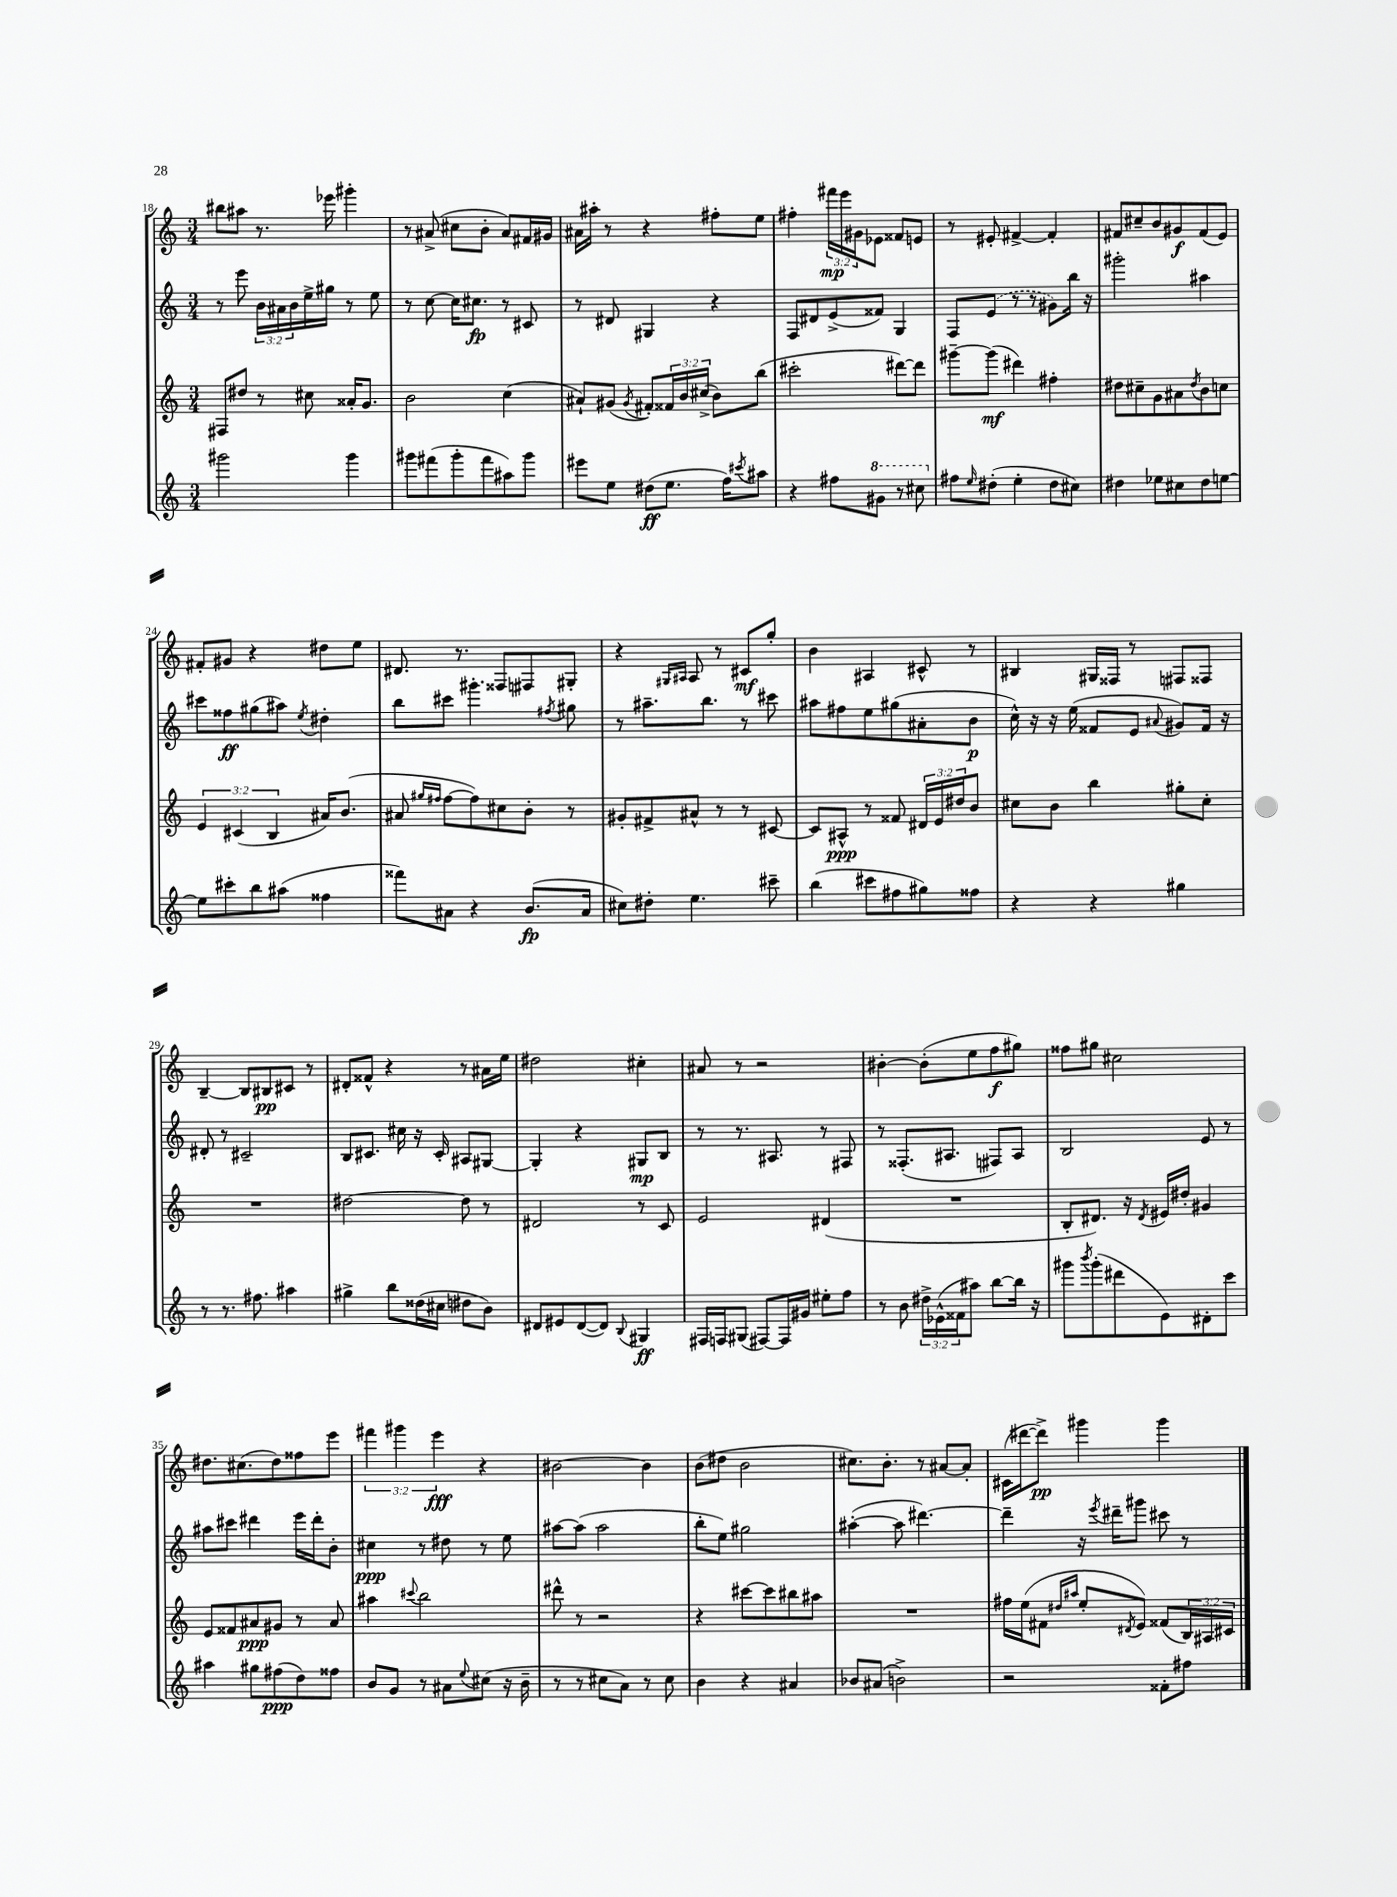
<<
\new StaffGroup <<
\new Staff = "s0" {
    \clef treble \key c \major \numericTimeSignature \time 3/4 \override Staff.TupletNumber.text = #tuplet-number::calc-fraction-text
    bis''8 ais''8 r8. ees'''16 gis'''4-. |
    r8 ais'8->( cis''8 b'8-. ais'8) fis'16 gis'16 |
    ais'16 ais''16-. r8 r4 fis''8-. e''8 |
    fis''4-. \tuplet 3/2 { fis'''16\mp e'''16 gis'16 } ees'8 fisis'8 e'8 |
    r8 eis'8-. fis'4~-> fis'4-. |
    fis'8 cis''8-- b'8 gis'8\f fis'8( e'8) |
    fis'8-. gis'8 r4 dis''8 e''8 |
    dis'8. r8. fisis8 fis8 gis8-. |
    r4 \grace { gis16 ais16 } ais8 r8 cis'8\mf g''8-. |
    b'4 ais4 cis'8-^ r8 |
    bis4 gis16 fisis16 r8 fis8 fisis8 |
    b4~-- b8 bis8\pp cis'8 r8 |
    dis'8-. fisis'8-^ r4 r8 ais'16 e''16 |
    dis''2 cis''4-. |
    ais'8 r8 r2 |
    bis'4~-. bis'8-.( e''8 f''8\f gis''8) |
    fisis''8 gis''8 cis''2 |
    dis''8. cis''8.( dis''8) fisis''8 e'''8 |
    \tuplet 3/2 { fis'''4 gis'''4 e'''4\fff } r4 |
    bis'2~ bis'4 |
    b'8( dis''8 b'2 |
    cis''8.) b'8.-. r8 ais'8~ ais'8-. |
    cis'16( dis'''16~ dis'''8->\pp) gis'''4 gis'''4 \bar "|." |
}
\new Staff = "s1" {
    \clef treble \key c \major \numericTimeSignature \time 3/4 \override Staff.TupletNumber.text = #tuplet-number::calc-fraction-text
    r8 e'''8 \tuplet 3/2 { b'16 ais'16 b'16 } e''16-> gis''16 r8 e''8 |
    r8 c''8~ c''16 cis''8.\fp r8 cis'8 |
    r8 dis'8 gis4 r4 |
    f8 dis'8 e'8->( fisis'8) g4 |
    f8 \once \slurDashed e'8( r8 r8 gis'8) b''16 r16 |
    gis'''2-. ais''4 |
    cis'''8 fisis''8\ff gis''8( ais''8) \acciaccatura { e''8 } dis''4-. |
    b''8 cis'''8 gis'''4.-. \acciaccatura { fis''8 } gis''8 |
    r8 ais''8.-- b''8. r8 cis'''8 |
    ais''8 fis''8 e''8 gis''8( ais'8-. b'8\p |
    c''16-^) r16 r16 e''16( fisis'8 e'8 \appoggiatura { ais'8 } gis'8) fisis'16 r16 |
    dis'8-. r8 cis'2-- |
    b8 cis'8. cis''16 r16 cis'16-. ais8 gis8~ |
    gis4-. r4 gis8\mp b8 |
    r8 r8. ais8. r8 fis8 |
    r8 fisis8.-.( ais8. fis8) ais8 |
    b2 e'8 r8 |
    ais''8 cis'''8 dis'''4 e'''16 dis'''16-. b'8-. |
    cis''4\ppp r8 dis''8 r8 e''8 |
    ais''8~ ais''8( ais''2 |
    b''8-. e''8) gis''2 |
    ais''4~-.( ais''8 dis'''4.~) |
    dis'''4-- r16 \acciaccatura { e'''8 } dis'''16-- gis'''8 cis'''8 r8 \bar "|." |
}
\new Staff = "s2" {
    \clef treble \key c \major \numericTimeSignature \time 3/4 \override Staff.TupletNumber.text = #tuplet-number::calc-fraction-text
    fis8 dis''8 r8 cis''8 aisis'16-. g'8. |
    b'2 c''4( |
    ais'8-!) gis'8( \acciaccatura { gis'8 } fis'8-.) \tuplet 3/2 { fisis'16 b'16 cis''16->( } b'8) b''8( |
    cis'''2-. dis'''8~) dis'''8 |
    gis'''8~-- gis'''8\mf( dis'''4) fis''4-. |
    dis''8 cis''8-- g'8 ais'8 \acciaccatura { dis''8 } b'8 c''8 |
    \tuplet 3/2 { e'4 cis'4( b4 } ais'16) b'8.( |
    ais'8 \grace { gis''16 fis''16 } fis''8~ fis''8) cis''8 b'8-. r8 |
    gis'8-. fis'8-> ais'8-^ r8 r8 cis'8~ |
    cis'8 ais8-^\ppp r8 fisis'8 \tuplet 3/2 { dis'16 e'16 dis''16 } b'8 |
    cis''8 b'8 b''4 gis''8-. cis''8-. |
    R2. |
    dis''2~ dis''8 r8 |
    dis'2 r8 c'8 |
    e'2 dis'4( |
    R2. |
    b8-. dis'8.) r16 \acciaccatura { dis'8 } eis'16 dis''16-. gis'4 |
    e'8 fisis'8 ais'8\ppp gis'8 r8 ais'8 |
    ais''4 \appoggiatura { cis'''8 } b''2 |
    dis'''8-^ r8 r2 |
    r4 cis'''8~ cis'''8 bis''8 ais''8 |
    R2. |
    fis''16 e''16( fis'8 \grace { dis''16 ais''16 } e''8-. \acciaccatura { dis'8 } e'8) fisis'8( \tuplet 3/2 { b16) ais16 cis'16 } \bar "|." |
}
\new Staff = "s3" {
    \clef treble \key c \major \numericTimeSignature \time 3/4 \override Staff.TupletNumber.text = #tuplet-number::calc-fraction-text
    gis'''2 gis'''4 |
    gis'''8 fis'''8( gis'''8-. fis'''8 ais''8) gis'''8 |
    eis'''8 e''8 dis''8\ff( e''8. f''16) \acciaccatura { cis'''8 } ais''8 |
    r4 fis''8 \ottava #1 gis''8 r8 cis'''8 \ottava #0 |
    fis''8 \grace { e''16 } dis''8-.( e''4-. dis''8 cis''8) |
    dis''4 ees''8 cis''8 dis''8 e''8~ |
    e''8 cis'''8-. b''8 ais''8( fisis''4 |
    fisis'''8) ais'8 r4 b'8.\fp( ais'16 |
    cis''8) dis''8-. e''4. cis'''8-- |
    b''4( cis'''8 fis''8 gis''8) fisis''8 |
    r4 r4 gis''4 |
    r8 r8. fis''8. ais''4 |
    gis''4-> b''8 disis''16( cis''16 dis''8 b'8) |
    dis'8 eis'8 dis'8~( dis'8) \appoggiatura { b8 } gis4\ff |
    fis16 f16 gis8( fis8~) fis16 gis'16 eis''8-. f''8 |
    r8 b'8 \tuplet 3/2 { dis''16-> ees'16-^( fisis'16 } ais''8) b''8~ b''16 r16 |
    gis'''8 \acciaccatura { b'''8 } gis'''8-.( dis'''8 e'8) dis'8-. c'''8 |
    ais''4 gis''8 fis''8\ppp( d''8) fisis''8 |
    b'8 g'8 r8 ais'8 \appoggiatura { e''8 } cis''8( r16 b'16-- |
    r8 r8 cis''8 a'8) r8 cis''8 |
    b'4 r4 ais'4 |
    bes'8 ais'8( b'2->) |
    r2 fisis'8-. fis''8 \bar "|." |
}
>>
>>
\layout { \context { \Score currentBarNumber = #18 } }
